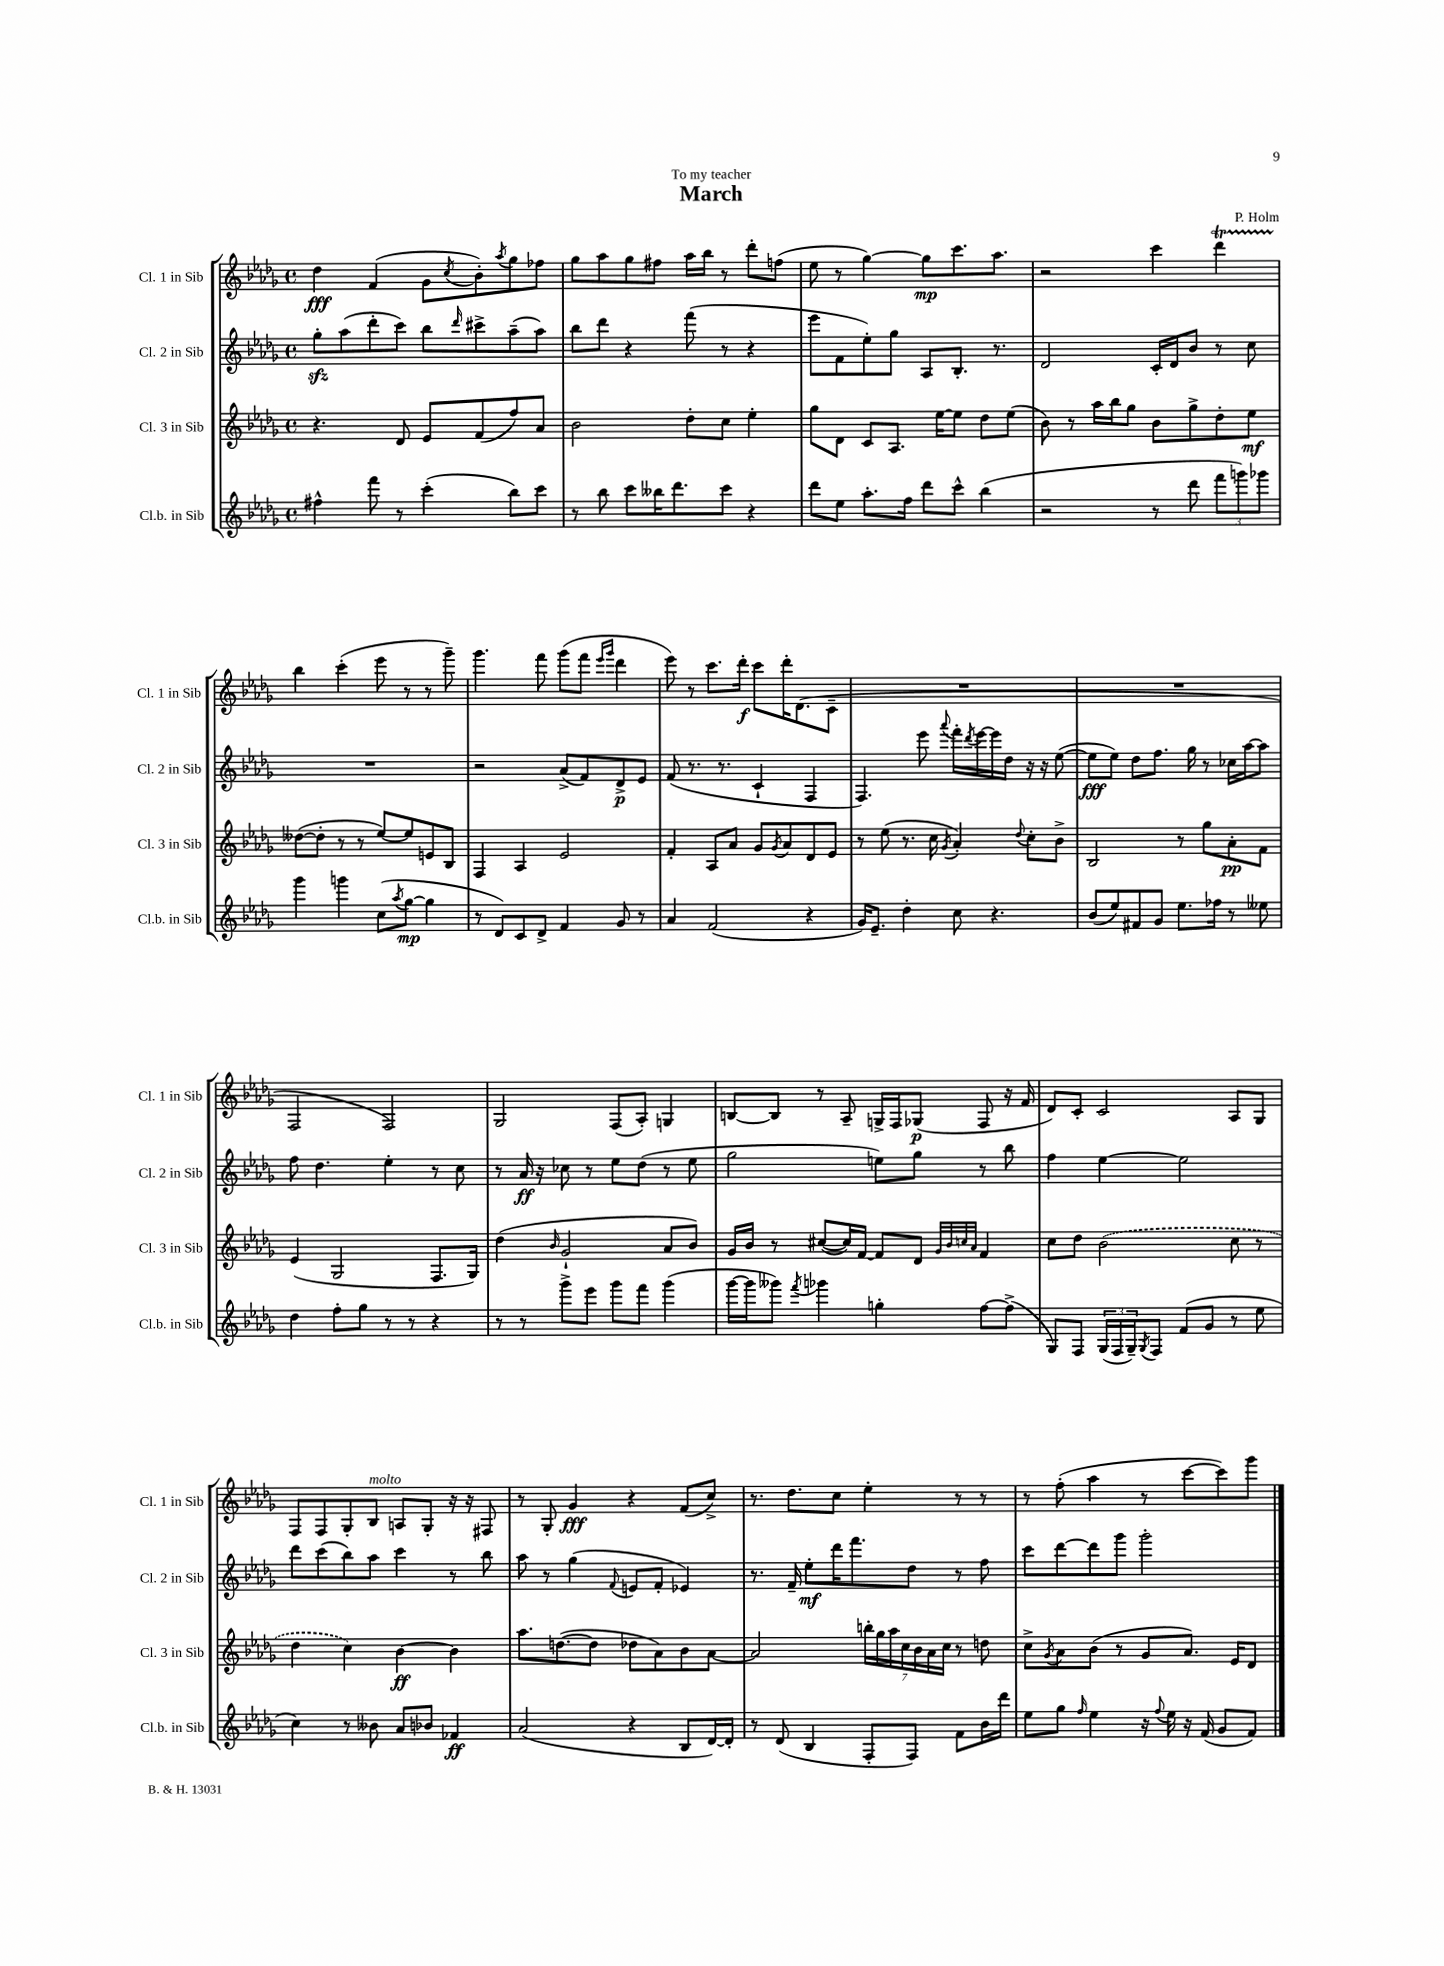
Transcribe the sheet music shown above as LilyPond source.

\header { title = "March" composer = "P. Holm" dedication = "To my teacher" }
<<
\new StaffGroup <<
\new Staff = "s0" \with { instrumentName = "Cl. 1 in Sib" shortInstrumentName = "Cl. 1 in Sib" } {
    \clef treble \key des \major \defaultTimeSignature \time 4/4
    des''4\fff f'4( ges'8 \acciaccatura { c''8 } bes'8-.) \acciaccatura { aes''8 } ges''8 fes''8 |
    ges''8 aes''8 ges''8 fis''8 aes''16 bes''16 r8 des'''8-. f''8( |
    ees''8 r8 ges''4~) ges''8\mp c'''8. aes''8. |
    r2 c'''4 des'''4\startTrillSpan |
    bes''4\stopTrillSpan c'''4-.( ees'''8 r8 r8 ges'''8--) |
    ges'''4. f'''8 ges'''8( f'''8 \grace { ees'''16 ges'''16 } des'''4 |
    ees'''8) r8 c'''8. des'''16-.\f c'''8 des'''16-. des'8.( c'8-- |
    R1 |
    R1 |
    f2 f2) |
    ges2 f8( aes8-.) g4 |
    b8~ b8 r8 aes8-- g16-> f16 ges8\p( f8 r16 f'16 |
    des'8) c'8-. c'2 aes8 ges8 |
    f8 f8 ges8-. bes8^\markup { \italic "molto" } a8 ges8-. r16 r16 fis8 |
    r8 ges8-. ges'4\fff r4 f'8( c''8->) |
    r8. des''8. c''8 ees''4-. r8 r8 |
    r8 f''8-.( aes''4 r8 c'''8~ c'''8) ges'''8 \bar "|." |
}
\new Staff = "s1" \with { instrumentName = "Cl. 2 in Sib" shortInstrumentName = "Cl. 2 in Sib" } {
    \clef treble \key des \major \defaultTimeSignature \time 4/4
    ges''8-.\sfz aes''8( des'''8-. c'''8) bes''8 \grace { des'''16 } cis'''8-> aes''8--( aes''8) |
    bes''8 des'''8 r4 f'''8( r8 r4 |
    ees'''8 f'8 ees''8-.) ges''8 aes8 bes8.-. r8. |
    des'2 c'16-. des'16 bes'8 r8 c''8 |
    R1 |
    r2 aes'8->( f'8) des'8->\p ees'8 |
    f'8( r8. r8. c'4-! f4 |
    f4.) ees'''8 \appoggiatura { aes'''8 } f'''16-. \acciaccatura { des'''8 } ees'''16~ ees'''16 des''16 r16 r16 ees''8~( |
    ees''8\fff ees''8) des''8 f''8. ges''16 r8 ces''16 aes''16~ aes''8 |
    f''8 des''4. ees''4-. r8 c''8 |
    r8 aes'16\ff r16 ces''8 r8 ees''8 des''8( r8 ees''8 |
    ges''2 e''8) ges''8 r8 bes''8 |
    f''4 ees''4~ ees''2 |
    des'''8 c'''8( bes''8) aes''8 c'''4 r8 bes''8 |
    aes''8 r8 ges''4( \appoggiatura { f'8 } e'8 f'8-. ees'4) |
    r8. f'16-- ees''8-.\mf des'''16 f'''8. des''8 r8 f''8 |
    c'''8 des'''8~ des'''8 ges'''8 ges'''2-. \bar "|." |
}
\new Staff = "s2" \with { instrumentName = "Cl. 3 in Sib" shortInstrumentName = "Cl. 3 in Sib" } {
    \clef treble \key des \major \defaultTimeSignature \time 4/4
    r4. des'8 ees'8 f'8( f''8) aes'8 |
    bes'2 des''8-. c''8 ees''4-. |
    ges''8 des'8 c'8 aes8. ees''16~ ees''8 des''8 ees''8( |
    bes'8) r8 aes''16 bes''16 ges''8 bes'8 ges''8-> des''8-. ees''8\mf |
    deses''8~( deses''8-. r8 r8 ees''8~) ees''8 e'8 bes8 |
    f4 aes4 ees'2 |
    f'4-. aes8 aes'8 ges'8 \acciaccatura { ges'8 } aes'8 des'8 ees'8 |
    r8 ees''8( r8. c''16 \acciaccatura { ges'8 } aes'4-.) \appoggiatura { des''8 } c''8-. bes'8-> |
    bes2 r8 ges''8 aes'8-.\pp f'8 |
    ees'4( ges2 f8. ges16) |
    des''4( \grace { bes'16 } ges'2-! aes'8 bes'8) |
    ges'16 bes'16 r8 cis''8~( cis''16) f'16~ f'8 des'8 \grace { ges'32 bes'32 c''32 aes'32 } f'4 |
    c''8 des''8 \once \slurDashed bes'2( c''8 r8 |
    des''4 c''4) bes'4~\ff bes'4 |
    aes''8. d''8.~( d''8 des''8 aes'8) bes'8 aes'8~ |
    aes'2 \tuplet 7/4 { b''16-. ges''16 aes''16 c''16 bes'16 aes'16 c''16 } r8 d''8 |
    c''8-> \acciaccatura { ges'8 } aes'8 bes'8( r8 ges'8 aes'8.) ees'16 des'8 \bar "|." |
}
\new Staff = "s3" \with { instrumentName = "Cl.b. in Sib" shortInstrumentName = "Cl.b. in Sib" } {
    \clef treble \key des \major \defaultTimeSignature \time 4/4
    fis''4-^ f'''8 r8 c'''4-.( bes''8) c'''8 |
    r8 bes''8 c'''8 beses''16 des'''8. c'''8 r4 |
    des'''8 ees''8 aes''8.-. f''16 des'''8 c'''8-^ bes''4( |
    r2 r8 des'''8 \tuplet 3/2 { f'''8 g'''8) ges'''8 } |
    ges'''4 g'''4 c''8( \acciaccatura { aes''8 } ges''8~\mp ges''4 |
    r8 des'8) c'8 des'8-> f'4 ges'8 r8 |
    aes'4 f'2( r4 |
    ges'16) ees'8.-- des''4-. c''8 r4. |
    bes'8( ees''8) fis'8 ges'8 ees''8. fes''16 r8 eeses''8 |
    des''4 f''8-. ges''8 r8 r8 r4 |
    r8 r8 ges'''8-> ees'''8 ges'''8 f'''8 ges'''4( |
    ges'''16~ ges'''16 geses'''8) \acciaccatura { f'''8 } ges'''4 g''4-. f''8~ f''8->( |
    ges8) f8 \tuplet 3/2 { ges16( f16 ges16--) } \acciaccatura { ges8 } f8 f'8( ges'8 r8 ees''8 |
    c''4) r8 beses'8 aes'8 bes'8 fes'4\ff |
    aes'2( r4 bes8 des'16~) des'16-. |
    r8 des'8( bes4 f8-. f8) f'8 bes'16 des'''16 |
    ees''8 ges''8 \grace { f''16 } ees''4 r16 \appoggiatura { f''8 } ees''16 r16 f'16( ges'8 f'8) \bar "|." |
}
>>
>>
\layout { \context { \Score \remove "Bar_number_engraver" } }
